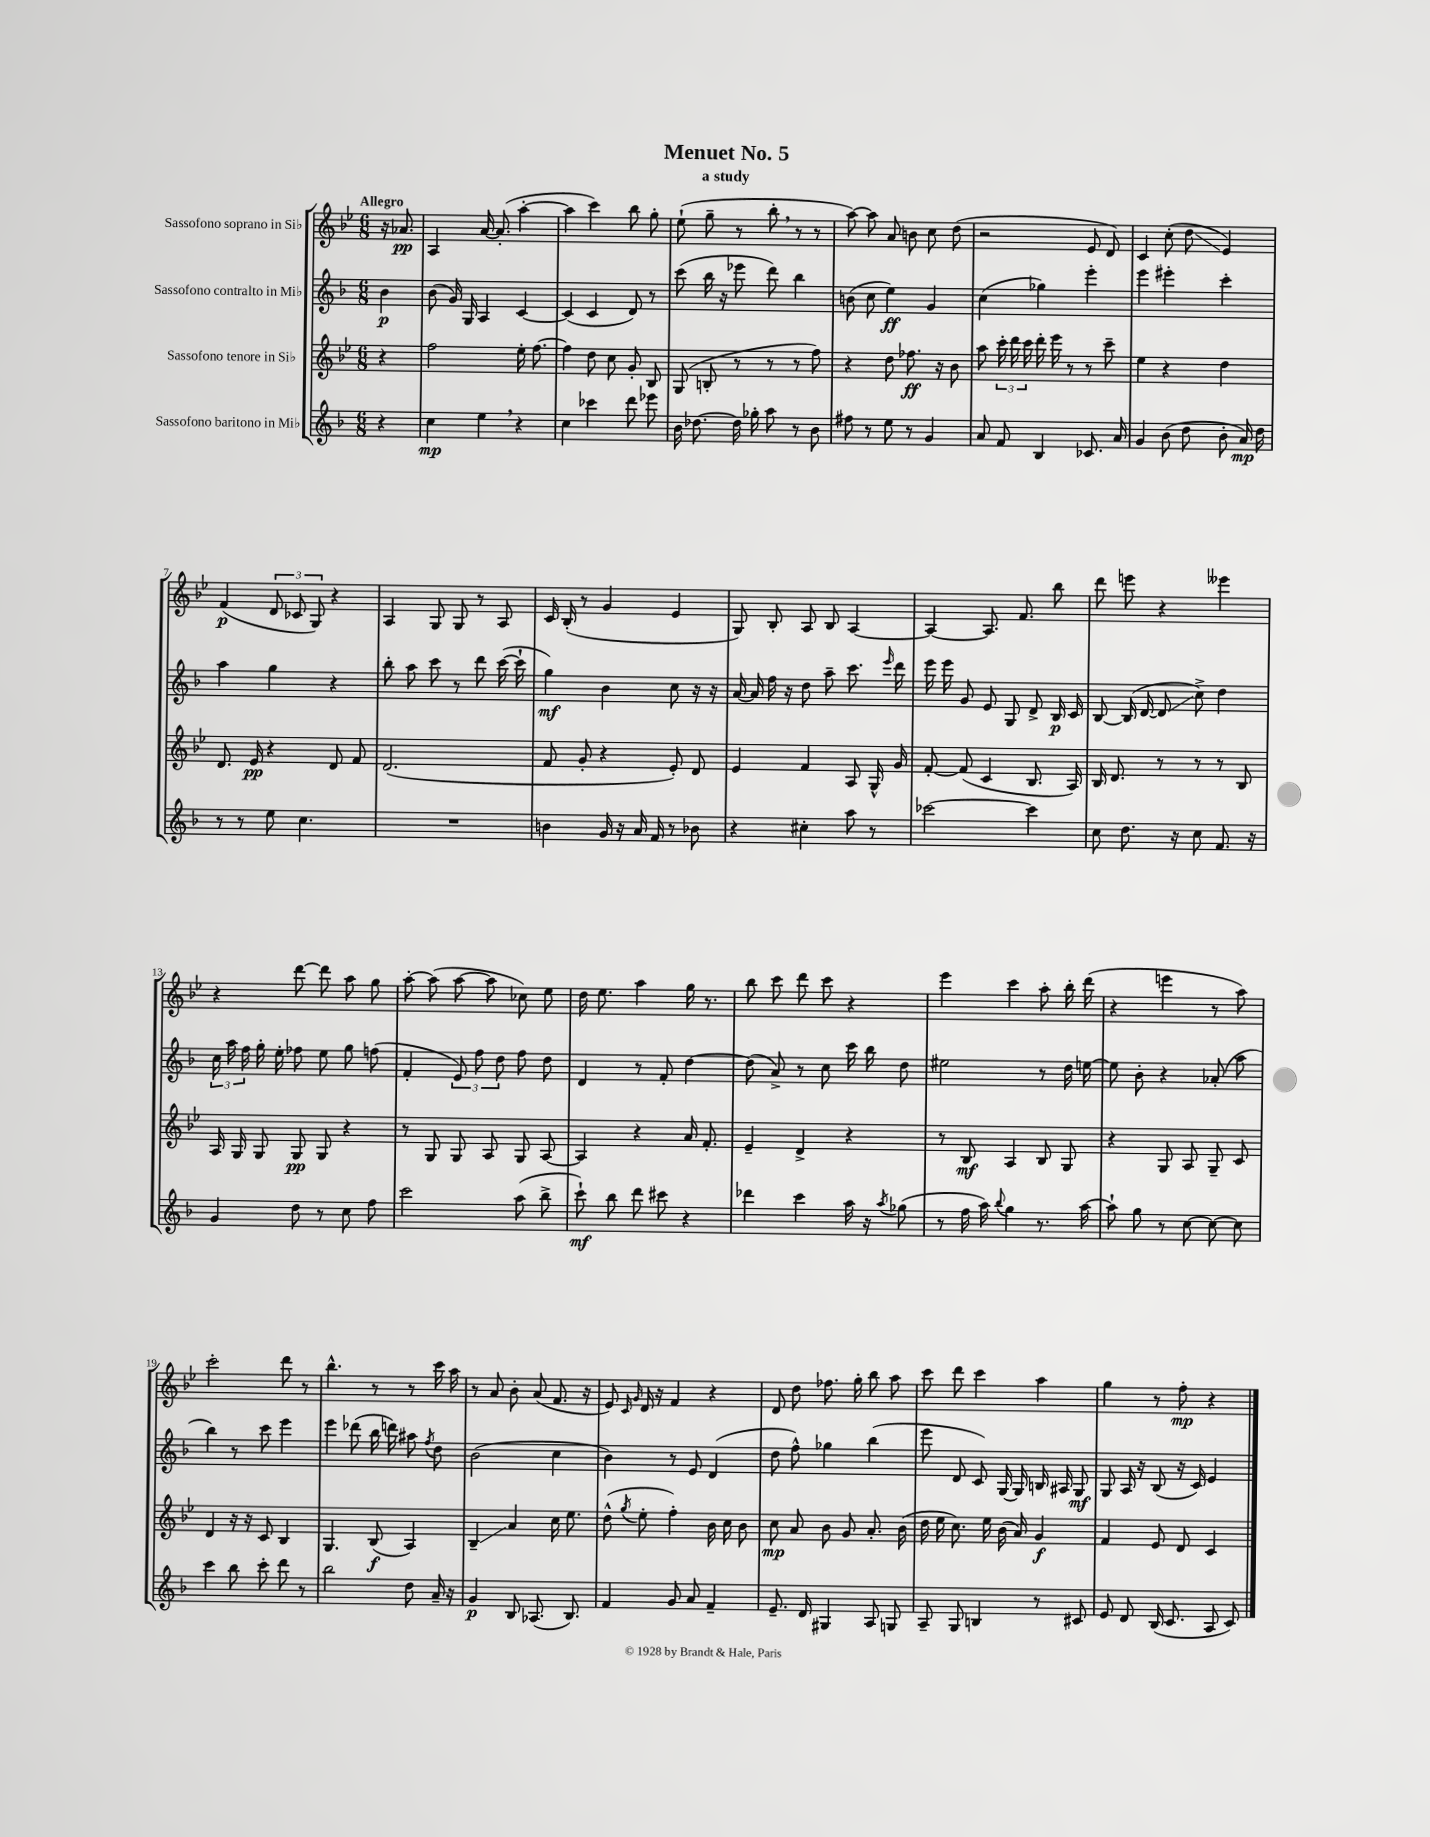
\header { title = "Menuet No. 5" subtitle = "a study" }
<<
\new StaffGroup <<
\new Staff = "s0" \with { instrumentName = "Sassofono soprano in Sib" } {
    \clef treble \key bes \major \numericTimeSignature \time 6/8 \partial 4 \tempo "Allegro"
    \autoBeamOff r16 aes'8.\pp |
    a4 a'16~ a'8.-.( a''4~-. |
    a''4 c'''4) bes''8 g''8-. |
    ees''8-!( g''8-- r8 bes''8-. \breathe r8 r8 |
    a''8~) a''8 a'8 b'8 c''8 d''8( |
    r2 ees'8 d'8) |
    c'4 c''8-.( d''8\glissando ees'4) |
    f'4\p( \tuplet 3/2 { d'8 ces'8 g8) } r4 |
    a4 g8 g8 r8 a8 |
    c'16 bes16-.( r8 g'4 ees'4 |
    g8) bes8-. a8 bes8 a4~ |
    a4~ a8. f'8. bes''8 |
    d'''8 e'''8 r4 eeses'''4 |
    r4 d'''8~ d'''8 a''8 g''8 |
    a''8~-. a''8( a''8~ a''8 ces''8) ees''8 |
    d''16 ees''8. a''4 g''16 r8. |
    bes''8 c'''8 d'''8 c'''8 r4 |
    ees'''4 c'''4 a''8-. bes''16-. d'''16( |
    r4 e'''4 r8 a''8) |
    c'''2-. d'''8 r8 |
    bes''4.-^ r8 r8 c'''16 a''16 |
    r8 a'8 bes'8-. a'8( f'8. r16 |
    ees'8) \grace { c'16 g'16 } d'16 r16 f'4 r4 |
    d'8 d''8 fes''8. g''16-. bes''8 a''8 |
    c'''8 d'''8 c'''4 a''4 |
    g''4 r8 f''8-.\mp r4 \bar "|." |
}
\new Staff = "s1" \with { instrumentName = "Sassofono contralto in Mib" } {
    \clef treble \key f \major \numericTimeSignature \time 6/8 \partial 4
    \autoBeamOff bes'4\p |
    bes'8( g'16) g16 a4 c'4~ |
    c'4( c'4 d'8) r8 |
    c'''8( bes''16 r16 ees'''8 d'''8) bes''4 |
    b'8( c''8 e''4\ff) g'4 |
    c''4( ges''4) e'''4-. |
    e'''4 eis'''4-. c'''4-. |
    a''4 g''4 r4 |
    bes''8-. a''8 c'''8 r8 d'''8 c'''16~( c'''16-! |
    g''4\mf) bes'4 c''8 r16 r16 |
    a'16~ a'16 f''16 r16 d''8 a''8-- c'''8. \grace { e'''16 } d'''16 |
    e'''16 e'''16 g'8 e'8 g8 d'8-> bes16\p c'16 |
    bes8~ bes16( d'16~ d'8\glissando c''8->) d''4 |
    \tuplet 3/2 { c''16 a''16 f''16 } g''16-. e''16-. fes''8 e''8 g''8 f''8( |
    f'4-. \tuplet 3/2 { e'8) f''8 d''8 } f''8 d''8 |
    d'4 r8 f'8-. d''4~ |
    d''8( a'8->) r8 c''8 c'''16 bes''16 d''8 |
    eis''2 r8 d''16 e''16~ |
    e''8 bes'8-. r4 aes'8-.( a''8 |
    bes''4) r8 c'''8 e'''4 |
    e'''4 des'''8( bes''16 d'''16) ais''8 \acciaccatura { f''8 } d''8 |
    bes'2( c''4 |
    bes'4) r8 e'8 d'4( |
    d''8 f''8-^) ges''4 bes''4( |
    e'''8 d'8 c'8) g16~ g16 b16 ais16 g8\mf |
    g8 a16 r16 bes8( r16 c'16) e'4 \bar "|." |
}
\new Staff = "s2" \with { instrumentName = "Sassofono tenore in Sib" } {
    \clef treble \key bes \major \numericTimeSignature \time 6/8 \partial 4
    \autoBeamOff r4 |
    f''2 ees''16-. f''8.~ |
    f''4 d''8 c''8 g'8-. bes8 |
    g8( b8-. r8 r8 r8 f''8) |
    r4 d''8 fes''8.\ff r16 bes'8 |
    a''8 \tuplet 3/2 { c'''16-. d'''16 c'''16 } d'''16-. ees'''16 r8 r8 c'''8-- |
    ees''4 r4 d''4 |
    d'8. ees'16\pp r4 d'8 f'8 |
    d'2.( |
    f'8 g'8-. r4 ees'8-.) d'8 |
    ees'4 f'4 a8 g16-^ g'16 |
    f'8~-. f'8( c'4 bes8. a16) |
    bes16 d'8. r8 r8 r8 bes8 |
    a16 g16 g8 g8\pp g8 r4 |
    r8 g8 g8 a8 g8 a8~ |
    a4 r4 a'16 f'8.-. |
    ees'4-- d'4-> r4 |
    r8 bes8\mf a4 bes8 g8 |
    r4 g8 a8 g8-- c'8 |
    d'4 r16 r16 c'8 bes4 |
    g4. bes8\f( a4) |
    bes4--\glissando a'4 c''16 ees''8. |
    d''8-^( \acciaccatura { g''8 } ees''8-. f''4-.) bes'16 c''16 bes'8 |
    c''8\mp a'8 bes'8 g'8 a'8.-. bes'16( |
    d''16 ees''16 c''8.) ees''16 bes'16( a'16) g'4\f |
    f'4 ees'8 d'8 c'4 \bar "|." |
}
\new Staff = "s3" \with { instrumentName = "Sassofono baritono in Mib" } {
    \clef treble \key f \major \numericTimeSignature \time 6/8 \partial 4
    \autoBeamOff r4 |
    c''4\mp e''4 \breathe r4 |
    c''4 ces'''4 d'''8 ees'''8 |
    bes'16 des''8.~ des''16 ges''16-. a''8 r8 bes'8 |
    fis''8 r8 e''8 r8 g'4 |
    a'8 f'8 bes4 ces'8. a'16 |
    g'4 bes'8( d''8 bes'8-. a'16\mp) d''16 |
    r8 r8 e''8 c''4. |
    R2. |
    b'4 g'16 r16 a'16 f'16 r8 bes'8 |
    r4 cis''4-. a''8 r8 |
    ces'''2~ ces'''4 |
    c''8 d''8. r16 c''8 f'8. r16 |
    g'4 d''8 r8 c''8 f''8 |
    c'''2 a''8( bes''8-> |
    c'''8-!\mf) bes''8 d'''8 cis'''8 r4 |
    des'''4 c'''4 a''16 r16 \acciaccatura { a''8 } ges''8( |
    r8 f''16 a''16) \appoggiatura { bes''8 } g''4 r8. a''16~ |
    a''8-! g''8 r8 c''8~ c''8~ c''8 |
    c'''4 bes''8 c'''8-. d'''8 r8 |
    bes''2 d''8 a'16-- r16 |
    g'4\p bes8 aes8.( bes8.) |
    f'4 g'8 a'8 f'4-- |
    e'8.-- d'16 gis4 a8 g8 |
    a8-- g8 b4 r8 cis'8 |
    e'8 d'8 bes16( c'8. a8 c'8) \bar "|." |
}
>>
>>
